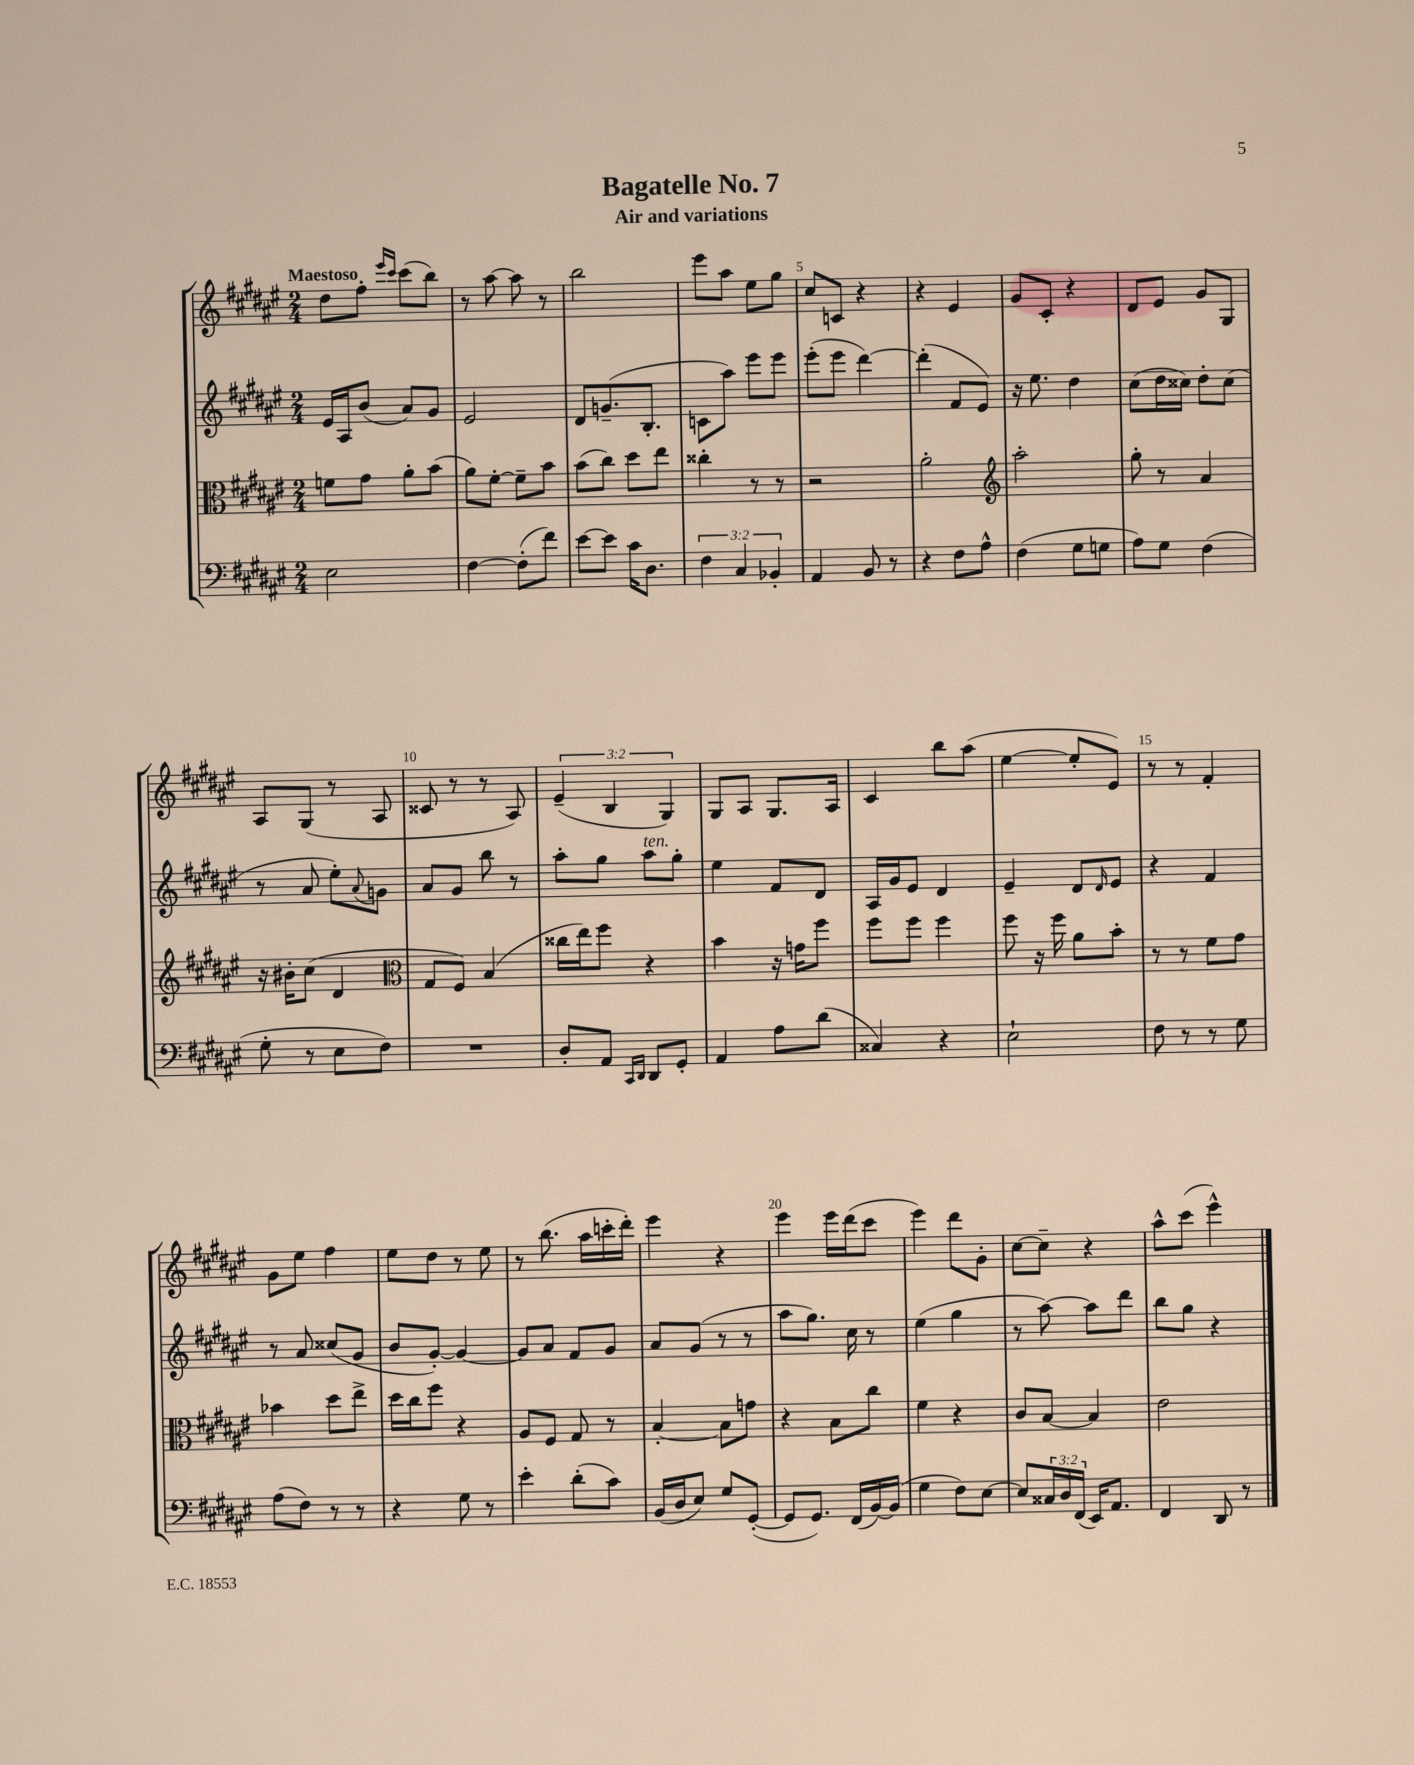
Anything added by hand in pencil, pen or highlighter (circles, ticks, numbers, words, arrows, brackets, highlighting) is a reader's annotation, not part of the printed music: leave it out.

**kern	**kern	**kern	**kern
*staff4	*staff3	*staff2	*staff1
*clefF4	*clefC3	*clefG2	*clefG2
*k[f#c#g#d#a#e#]	*k[f#c#g#d#a#e#]	*k[f#c#g#d#a#e#]	*k[f#c#g#d#a#e#]
*M2/4	*M2/4	*M2/4	*M2/4
2E#	8f	16e#	8dd#
.	.	16A#	.
.	8g#	(8b	8ff#'
.	.	.	16qqeee#
.	.	.	16qqccc#
.	8a#'	8a#)	(8ccc#
.	(8b	8g#	8bb)
=	=	=	=
[4F#	8a#)	2e#	8r
.	[8f#'	.	[8aa#
(8F#']	8f#~]	.	8aa#]
8f#)	8b	.	8r
=	=	=	=
[8e#	(8b	8d#	2bb
8e#]	8cc#)	(8.g~	.
16c#	8dd#	.	.
8.D#	.	8.B'	.
.	8ee#	.	.
=	=	=	=
6F#	4cc##'	8c	8eee#
.	.	8aa#)	8aa#
6C#	.	.	.
.	8r	8eee#	8ee#
6BB-'	.	.	.
.	8r	8eee#	8gg#
=	=	=	=
4AA#	2r	(8eee#'	8cc#
.	.	8eee#	8c
8BB	.	[4ddd#)	4r
8r	.	.	.
=	=	=	=
4r	2a#'	(4ddd#']	4r
8F#	.	8f#	4e#
8A#^^	.	8e#)	.
=	=	=	=
*	*clefG2	*	*
(4F#	2aa#'	16r	8g#
.	.	8.ee#	.
.	.	.	8c#'
8G#	.	4dd#	4r
8G	.	.	.
=	=	=	=
8A#)	8gg#'	(8cc#	8d#
8G#	8r	16dd#	8e#
.	.	16cc##)	.
(4F#	4a#	8dd#'	8g#
.	.	(8cc##	8G#
=	=	=	=
8G#'	16r	8r	8A#
.	16b#'	.	.
8r	(8cc#	8a#	(8G#
8E#	4d#	8ee#')	8r
.	.	8qqa#	.
8F#)	.	8g	8A#
=	=	=	=
*	*clefC3	*	*
2r	8G#	8a#	8c##
.	8F#)	8g#	8r
.	(4B	8bb	8r
.	.	8r	8A#)
=	=	=	=
8D#'	16cc##	8aa#'	(6e#~
.	16ee#)	.	.
8AA#	8ff#	8gg#	.
.	.	.	6B
16qqCC#	.	.	.
16qqDD#	.	.	.
8DD#	4r	8aa#	.
.	.	.	6G#)
8GG#'	.	8gg#'	.
=	=	=	=
4AA#	4b	4ee#	8G#
.	.	.	8A#
8A#	16r	8f#	8.G#
.	16g	.	.
(8d#	8ff#	8d#	.
.	.	.	16A#
=	=	=	=
4C##)	8ff#	16A#	4c#
.	.	16g#	.
.	8ff#	8e#	.
4r	4ff#	4d#	8bb
.	.	.	(8aa#
=	=	=	=
2E#`	8ff#	4e#~	[4ee#
.	16r	.	.
.	16ff#	.	.
.	8a#	8d#	8ee#']
.	.	16qqd#	.
.	8b'	8e#	8e#)
=	=	=	=
8F#	8r	4r	8r
8r	8r	.	8r
8r	8f#	4f#	4f#'
8G#	8g#	.	.
=	=	=	=
(8A#	4b-	8r	8g#
8F#)	.	8a#	8ee#
8r	8dd#	(8cc##	4ff#
8r	8ee#^	8g#	.
=	=	=	=
4r	16dd#	8b	8ee#
.	16cc#	.	.
.	8ff#	[8g#')	8dd#
8G#	4r	4g#_	8r
8r	.	.	8ee#
=	=	=	=
4e#'	8A#	8g#]	8r
.	8F#	8a#	(8.bb
(8d#'	8G#	8f#	.
.	.	.	16aa#
8c#)	8r	8g#	16ccc'
.	.	.	16ddd#')
=	=	=	=
(16BB	[4B'	8a#	4eee#
16D#	.	.	.
8E#)	.	(8g#	.
8G#	8B]	8r	4r
([8GG#'	8g	8r	.
=	=	=	=
8GG#]	4r	8aa#	4eee#
8.GG#)	.	8.gg#)	.
.	8B	.	16eee#
(16FF#	.	16cc#	(16ddd#
[16BB)	8cc#	8r	8ccc#
(16BB]	.	.	.
=	=	=	=
4G#	4f#	(4ee#	4eee#)
8F#)	4r	4gg#	8ddd#
[8E#	.	.	8g#'
=	=	=	=
8E#]	8c#	8r	[8cc#
24C##	[8B	[8aa#)	8cc#~]
24D#	.	.	.
(24FF#	.	.	.
16EE#)	4B]	8aa#]	4r
8.AA#	.	.	.
.	.	8ddd#	.
=	=	=	=
4FF#	2e#	8bb	8aa#^^
.	.	8gg#	(8ccc#
8DD#	.	4r	4eee#^^)
8r	.	.	.
==	==	==	==
*-	*-	*-	*-
